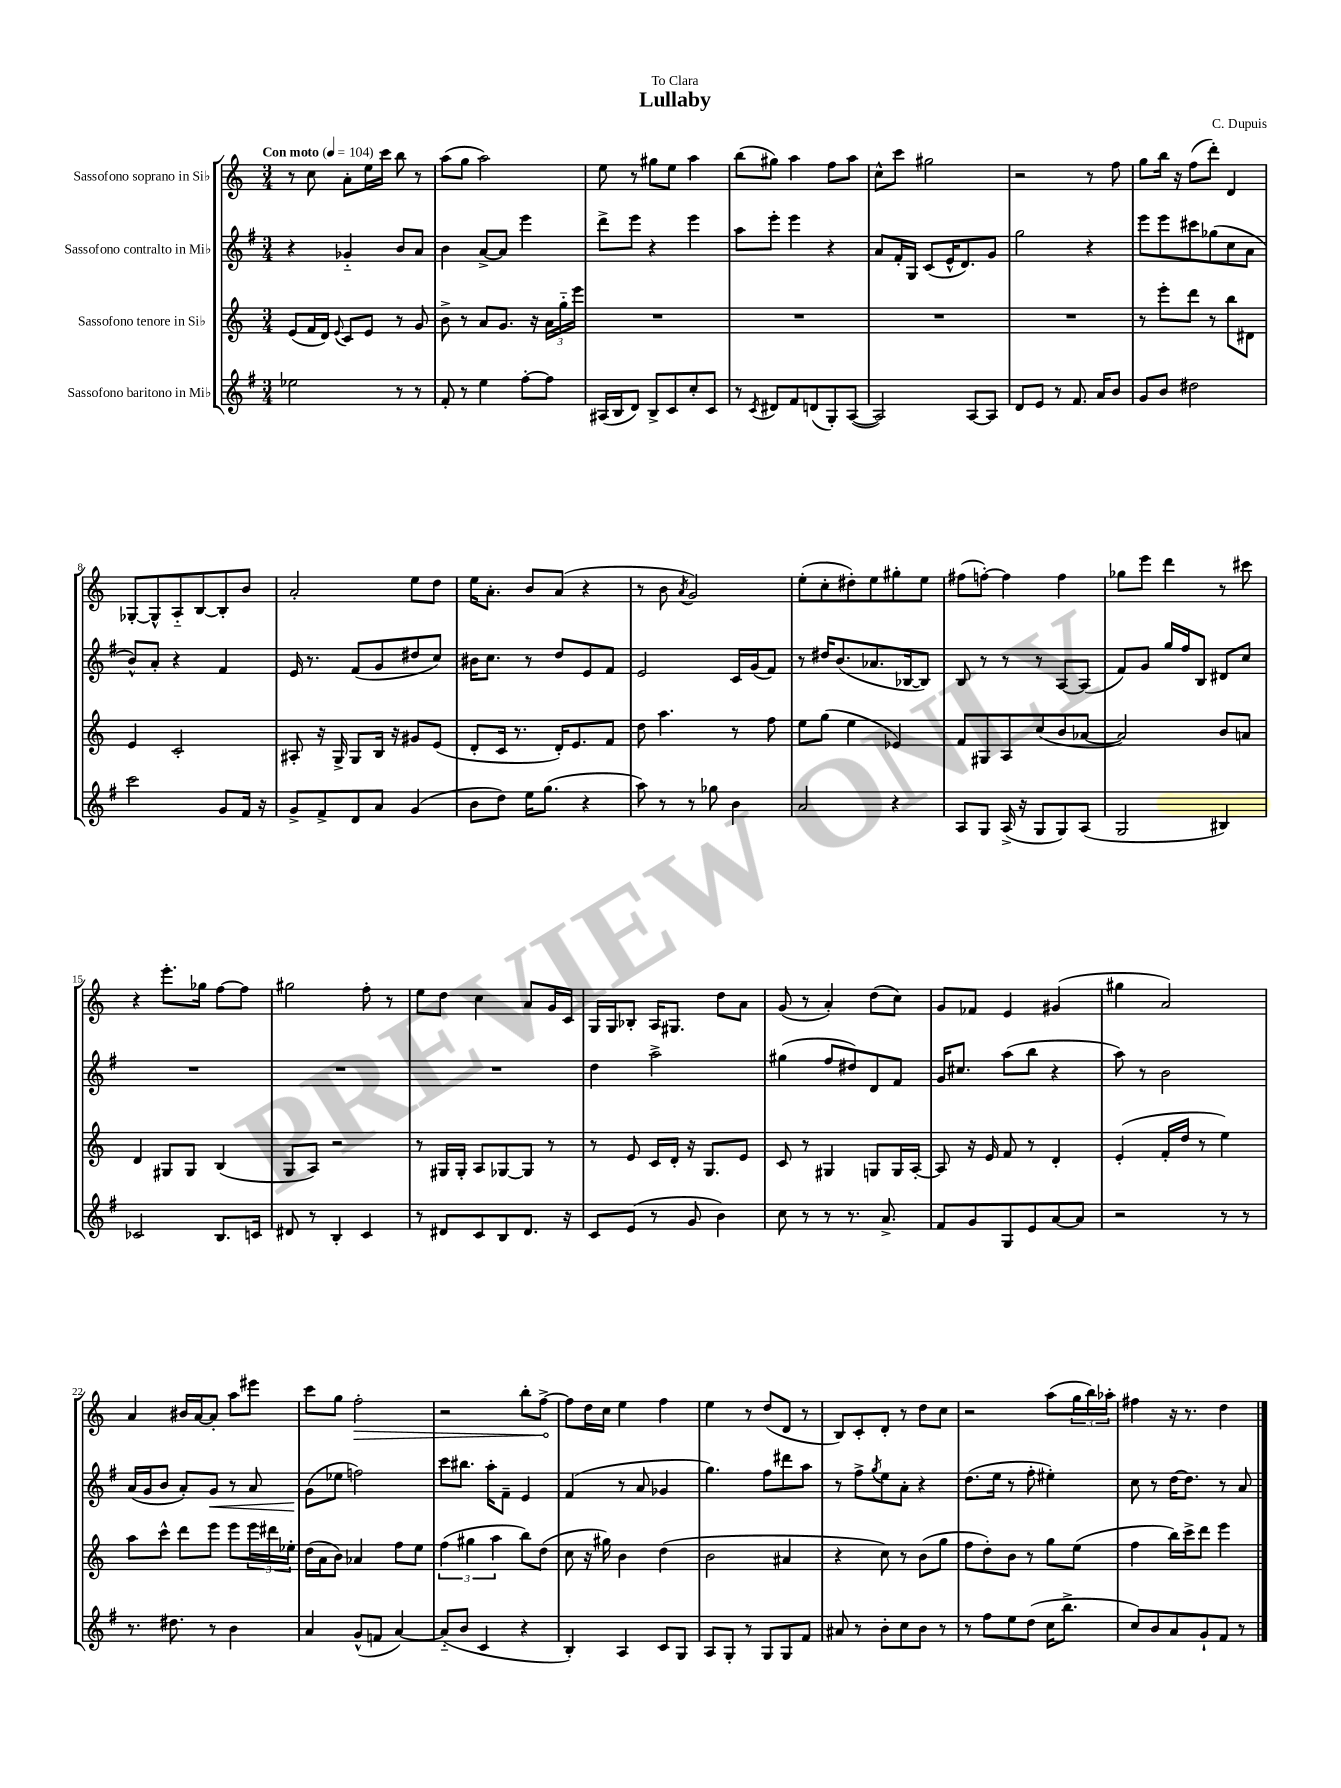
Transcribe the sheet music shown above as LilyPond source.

\header { title = "Lullaby" composer = "C. Dupuis" dedication = "To Clara" }
<<
\new StaffGroup <<
\new Staff = "s0" \with { instrumentName = "Sassofono soprano in Sib" } {
    \clef treble \key c \major \numericTimeSignature \time 3/4 \tempo "Con moto" 4 = 104
    r8 c''8 a'8-. e''16 c'''16 b''8 r8 |
    a''8( g''8 a''2) |
    e''8 r8 gis''8 e''8 a''4 |
    b''8( gis''8) a''4 f''8 a''8 |
    c''8-^ c'''8 gis''2 |
    r2 r8 f''8 |
    g''8 b''16 r16 f''8( d'''8-.) d'4 |
    ges8~-. ges8-^ a8-_ b8~ b8-. b'8 |
    a'2-. e''8 d''8 |
    e''16 a'8.-. b'8 a'8( r4 |
    r8 b'8 \acciaccatura { a'8 } g'2) |
    e''8-.( c''8-. dis''8-.) e''8 gis''8-. e''8 |
    fis''8( f''8~-.) f''4 f''4 |
    ges''8 e'''8 d'''4 r8 cis'''8 |
    r4 e'''8.-. ges''16 f''8~ f''8 |
    gis''2 f''8-. r8 |
    e''8 d''8 c''4 a'8 g'16 c'16 |
    g16 g16 bes8-. a16 gis8. d''8 a'8 |
    g'8( r8 a'4-.) d''8( c''8) |
    g'8 fes'8 e'4 gis'4( |
    gis''4 a'2) |
    a'4 bis'16 a'16~ a'8-. a''8 eis'''8 |
    c'''8 g''8 \once \override Hairpin.circled-tip = ##t f''2-.\> |
    r2 b''8-. f''8~->\! |
    f''8 d''16 c''16 e''4 f''4 |
    e''4 r8 d''8( d'8 r8 |
    b8) c'8-. d'8-. r8 d''8 c''8 |
    r2 a''8( \tuplet 3/2 { g''16 b''16) aes''16-. } |
    fis''4 r16 r8. d''4 \bar "|." |
}
\new Staff = "s1" \with { instrumentName = "Sassofono contralto in Mib" } {
    \clef treble \key g \major \numericTimeSignature \time 3/4
    r4 ges'4-_ b'8 a'8 |
    b'4 a'8~-> a'8 e'''4 |
    d'''8-> e'''8 r4 e'''4 |
    a''8 e'''8-. e'''4 r4 |
    a'8 fis'16-. g16 c'8( e'16-^ d'8.) g'8 |
    g''2 r4 |
    e'''8 e'''8 cis'''8 ges''8( c''8 a'8 |
    b'8-^) a'8-. r4 fis'4 |
    e'16 r8. fis'8( g'8 dis''8 c''8) |
    bis'16 c''8. r8 d''8 e'8 fis'8 |
    e'2 c'16 g'16( fis'8) |
    r8 dis''16 b'8.( aes'8. bes16~ bes8) |
    b8 r8 r8 r8 a8~ a8( |
    fis'8) g'8 g''16 fis''16 b8 dis'8 c''8 |
    R2. |
    R2. |
    R2. |
    d''4 a''2-> |
    gis''4( fis''8 dis''8) d'8 fis'8 |
    g'16 cis''8. a''8( b''8 r4 |
    a''8) r8 b'2 |
    a'16( g'16 b'8 a'8-.) g'8\< r8 a'8 |
    g'8\!( ees''8 f''2) |
    c'''8 bis''8. a''16-. fis'8-- e'4 |
    fis'4( r8 a'8 ges'4 |
    g''4.) fis''8 dis'''8 a''8 |
    r8 fis''8-> \acciaccatura { g''8 } e''8 a'8-. r4 |
    d''8.( e''16 r8 fis''8-. eis''4-.) |
    c''8 r8 d''16~ d''8. r8 a'8 \bar "|." |
}
\new Staff = "s2" \with { instrumentName = "Sassofono tenore in Sib" } {
    \clef treble \key c \major \numericTimeSignature \time 3/4
    e'8( f'16 d'16) \appoggiatura { e'8 } c'8 e'8 r8 g'8 |
    b'8-> r8 a'8 g'8. r16 \tuplet 3/2 { a'16 g''16-_ e'''16 } |
    R2. |
    R2. |
    R2. |
    R2. |
    r8 e'''8-. d'''8 r8 b''8 dis'8 |
    e'4 c'2-. |
    ais8-. r16 g16-> g8 b16 r16 gis'8 e'8( |
    d'8-. c'16 r8. d'16-.) e'8. f'8 |
    d''8 a''4. r8 f''8 |
    e''8 g''8( e''4 ees'4) |
    f'8 gis8 a8 c''8( b'8 aes'8~ |
    aes'2) b'8 a'8 |
    d'4 gis8 gis8 b4( |
    g8 a8) r2 |
    r8 gis16 gis16-. a8 ges8~ ges8 r8 |
    r8 e'8 c'16 d'16-. r16 g8. e'8 |
    c'8 r8 gis4 g8 g16 a16~-. |
    a8 r16 e'16 f'8 r8 d'4-. |
    e'4-.( f'16-. d''16 r8 e''4) |
    a''8 c'''8-^ d'''8 e'''8 e'''8 \tuplet 3/2 { e'''16 dis'''16 ees''16-. } |
    d''16( a'16 b'8) aes'4 f''8 e''8 |
    \tuplet 3/2 { f''4( gis''4 a''4 } b''8) d''8( |
    c''8 r16 gis''16) b'4 d''4( |
    b'2 ais'4 |
    r4 c''8) r8 b'8( g''8 |
    f''8 d''8-.) b'8 r8 g''8 e''8( |
    f''4 b''16) c'''16-> d'''8 e'''4 \bar "|." |
}
\new Staff = "s3" \with { instrumentName = "Sassofono baritono in Mib" } {
    \clef treble \key g \major \numericTimeSignature \time 3/4
    ees''2 r8 r8 |
    fis'8-. r8 e''4 fis''8~-. fis''8 |
    ais16( b16 d'8) b8-> c'8 c''8-. c'8 |
    r8 \acciaccatura { c'8 } dis'8 fis'8 d'8( g8-.) a8~( |
    a2) a8~ a8 |
    d'8 e'8 r8 fis'8. a'16 b'8 |
    g'8 b'8 dis''2 |
    c'''2 g'8 fis'16 r16 |
    g'8-> fis'8-> d'8 a'8 g'4( |
    b'8 d''8) e''16 g''8.( r4 |
    a''8) r8 r8 ges''8 b'4 |
    a'2 r4 |
    a8 g8 a16->( r16 g8 g8) a8( |
    g2 bis4) |
    ces'2 b8. c'16 |
    dis'8 r8 b4-. c'4 |
    r8 dis'8 c'8 b8 dis'8. r16 |
    c'8 e'8( r8 g'8 b'4) |
    c''8 r8 r8 r8. a'8.-> |
    fis'8 g'8 g8 e'8 a'8~ a'8 |
    r2 r8 r8 |
    r8. dis''8. r8 b'4 |
    a'4 g'8-^( f'8 a'4~) |
    a'8-_( b'8 c'4 r4 |
    b4-.) a4 c'8 g8 |
    a8 g8-. r8 g8 g8 fis'8 |
    ais'8 r8 b'8-. c''8 b'8 r8 |
    r8 fis''8 e''8 d''8( c''16 b''8.-> |
    c''8) b'8 a'8 g'8-! fis'8 r8 \bar "|." |
}
>>
>>
